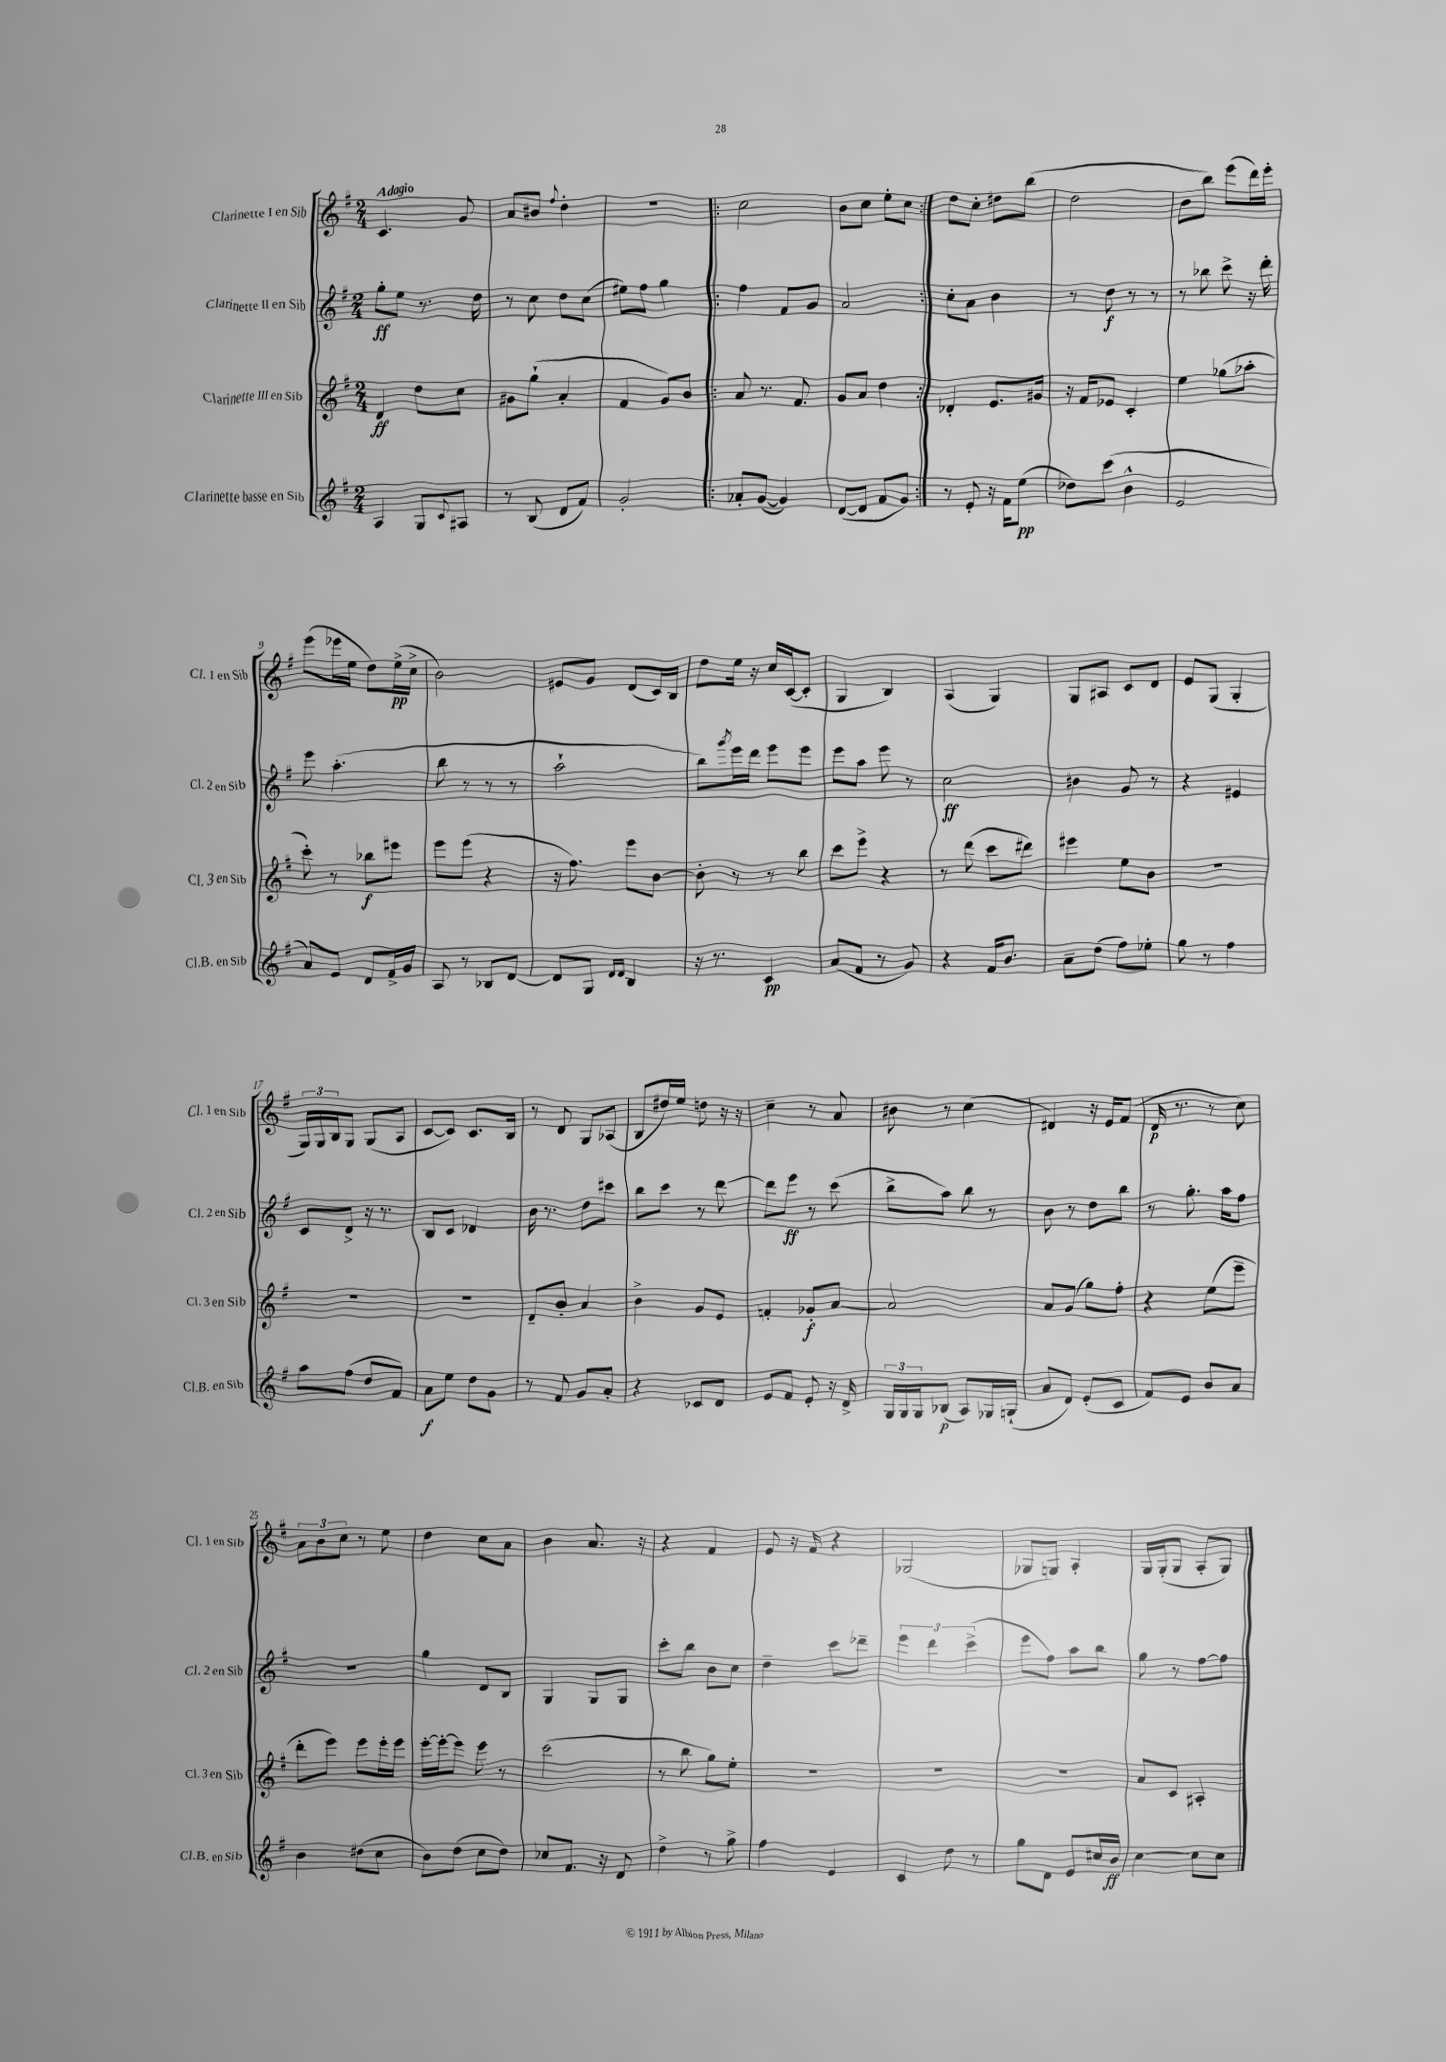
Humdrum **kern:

**kern	**kern	**kern	**kern
*staff4	*staff3	*staff2	*staff1
*clefG2	*clefG2	*clefG2	*clefG2
*k[f#]	*k[f#]	*k[f#]	*k[f#]
*M2/4	*M2/4	*M2/4	*M2/4
4A	4d	8gg'	4.c
.	.	8ee	.
8G	8dd	8.r	.
8qqc	.	.	.
8A#	8cc	.	8g
.	.	16dd	.
=	=	=	=
8r	8g#	8r	8a
(8B	(8gg`	8cc	8b#
.	.	.	8qqff#
8d	4a'	8dd	4dd'
8f#)	.	(8cc	.
=	=	=	=
2g'	4f#	8ee#)	2r
.	.	8ff#	.
.	8g)	4gg	.
.	8b	.	.
=!|:	=!|:	=!|:	=!|:
8a-'	8a	4ff#	2cc
([8g	8.r	.	.
4g])	.	8f#	.
.	8.f#	.	.
.	.	8g	.
=	=	=	=
([8d	8g	2a	8b
8d]	8a	.	8cc
8f#	4dd	.	8ee'
8g)	.	.	8cc
=:|!	=:|!	=:|!	=:|!
8r	4d-'	8cc'	8dd
8e'	.	8a	8cc'
16r	8.e	4b	8dd#
16f#	.	.	.
(8ee	.	.	(8bb
.	16g#	.	.
=	=	=	=
8dd-)	16r	8r	2dd
.	16f#	.	.
(8ccc	8e-	8dd	.
4b^^	4c'	8r	.
.	.	8r	.
=	=	=	=
2e	4ee	8r	8b
.	.	8bb-	8bb)
.	(8gg-	8ccc^	(8eee
.	8aa-'	16r	16ddd)
.	.	16ddd'	16eee'
=	=	=	=
8a)	8ccc')	8eee	(8eee
8e	8r	(4.aa'	16eee-
.	.	.	16ee
8d	8bb-	.	8dd)
16f#^	8eee#	.	(16ee^
16g	.	.	16cc^
=	=	=	=
8A	8eee	8bb	2b)
8r	(8eee	8r	.
8B-	4r	8r	.
[8d	.	8r	.
=	=	=	=
8d]	16r	2aa`	8e#
.	8.ff#)	.	.
8G	.	.	8g
16qqd	.	.	.
16qqd	.	.	.
4B	8eee	.	(8d
.	[8b	.	16c)
.	.	.	16B
=	=	=	=
16r	8b']	8bb)	8dd
8.r	.	.	.
.	.	8qggg	.
.	8r	16eee	16ee
.	.	16ddd	16r
4c	8r	8eee	16cc
.	.	.	([16c
.	8bb	8eee	8c']
=	=	=	=
(8a	8ccc	8eee	4G
8f#	8eee^	8aa	.
8r	4r	8eee	4B)
8g)	.	8r	.
=	=	=	=
4r	8r	2cc	(4A
.	(8ddd	.	.
16f#	8ccc	.	4G)
8.b	.	.	.
.	8ddd#)	.	.
=	=	=	=
8a~	4eee#	4b#	8G
(8dd	.	.	8A#
8ff#)	8ee	8g	8c
8ee-'	8b	8r	8d
=	=	=	=
8gg	2r	4r	8e
8r	.	.	(8G
4ff#	.	4e#	4G'
=	=	=	=
8aa	2r	8c	24G)
.	.	.	24G
.	.	.	24B
(8ff#	.	8d^	8G
8dd	.	16r	(8G
.	.	8.r	.
8f#)	.	.	8A
=	=	=	=
8a	2r	8B	[8c
8ee	.	8c	8c])
8dd	.	4d-	8.c
8g	.	.	.
.	.	.	16B
=	=	=	=
8r	8d~	16b	8r
.	.	8.r	.
8f#	8b'	.	8d
8g	4a	8dd	8G
8a'	.	8ccc#	(8A-
=	=	=	=
4r	4b^	8bb	8B
.	.	8ccc	16dd#)
.	.	.	16ee
8c-	8g	8r	8dd
8d	8e	[8ddd	16r
.	.	.	16r
=	=	=	=
8e	4f'	8ddd]	4cc~
8f#	.	8eee	.
8e'	8g-'	8r	8r
16r	[8a	(8ccc	8a
16d^	.	.	.
=	=	=	=
24G	2a]	8bb^	8b#
24G	.	.	.
24G	.	.	.
(8B-	.	8aa)	8r
8A)	.	8bb	(4cc
16G-	.	8r	.
(16G`	.	.	.
=	=	=	=
8a	8a	8b	4d#)
8d)	(8g	8r	.
(8e'	8gg)	8dd	16r
.	.	.	16e
8c	8ff#'	8bb	(8f#
=	=	=	=
8f#)	4r	8r	16d
.	.	.	8.r
8e	.	8.gg'	.
8b	(8ee	.	8r
.	.	16aa	.
8a	8eee~	8ff#	8cc)
=	=	=	=
4b	8ddd'	2r	12a
.	.	.	12b
.	8eee)	.	.
.	.	.	12cc
(8dd#	8eee	.	8r
8cc	16eee'	.	8ee
.	16eee	.	.
=	=	=	=
8b)	[16eee'	4gg	4dd
.	16eee'_	.	.
(8dd	8eee]	.	.
8cc	8eee	8d	8cc
8dd)	8r	8B	8a
=	=	=	=
8cc-	(2ccc	4G	4b
8.f#	.	.	.
.	.	8G	8.a
16r	.	.	.
8d	.	8G	.
.	.	.	16r
=	=	=	=
4dd^	8r	8ccc'	4r
.	8bb	8bb	.
8r	8gg)	8b	4f#
8gg^	8ee'	8cc	.
=	=	=	=
4ff#	2r	4dd~	8e
.	.	.	16r
.	.	.	16f#
4e	.	8ccc	4r
.	.	8ddd-~	.
=	=	=	=
4c	2r	6eee	(2G-
.	.	6ddd	.
8dd	.	.	.
.	.	(6ccc^	.
8r	.	.	.
=	=	=	=
8gg	2r	8eee	8G-
8d	.	8ff#)	8G)
8e	.	8aa	4A'
16cc#	.	8bb	.
16b	.	.	.
=	=	=	=
[4cc	8a	8gg	16G
.	.	.	(16G'
.	8c	8r	8G
8cc]	4A#'	[8ff#	8A'
8cc	.	8ff#]	8G)
==	==	==	==
*-	*-	*-	*-
